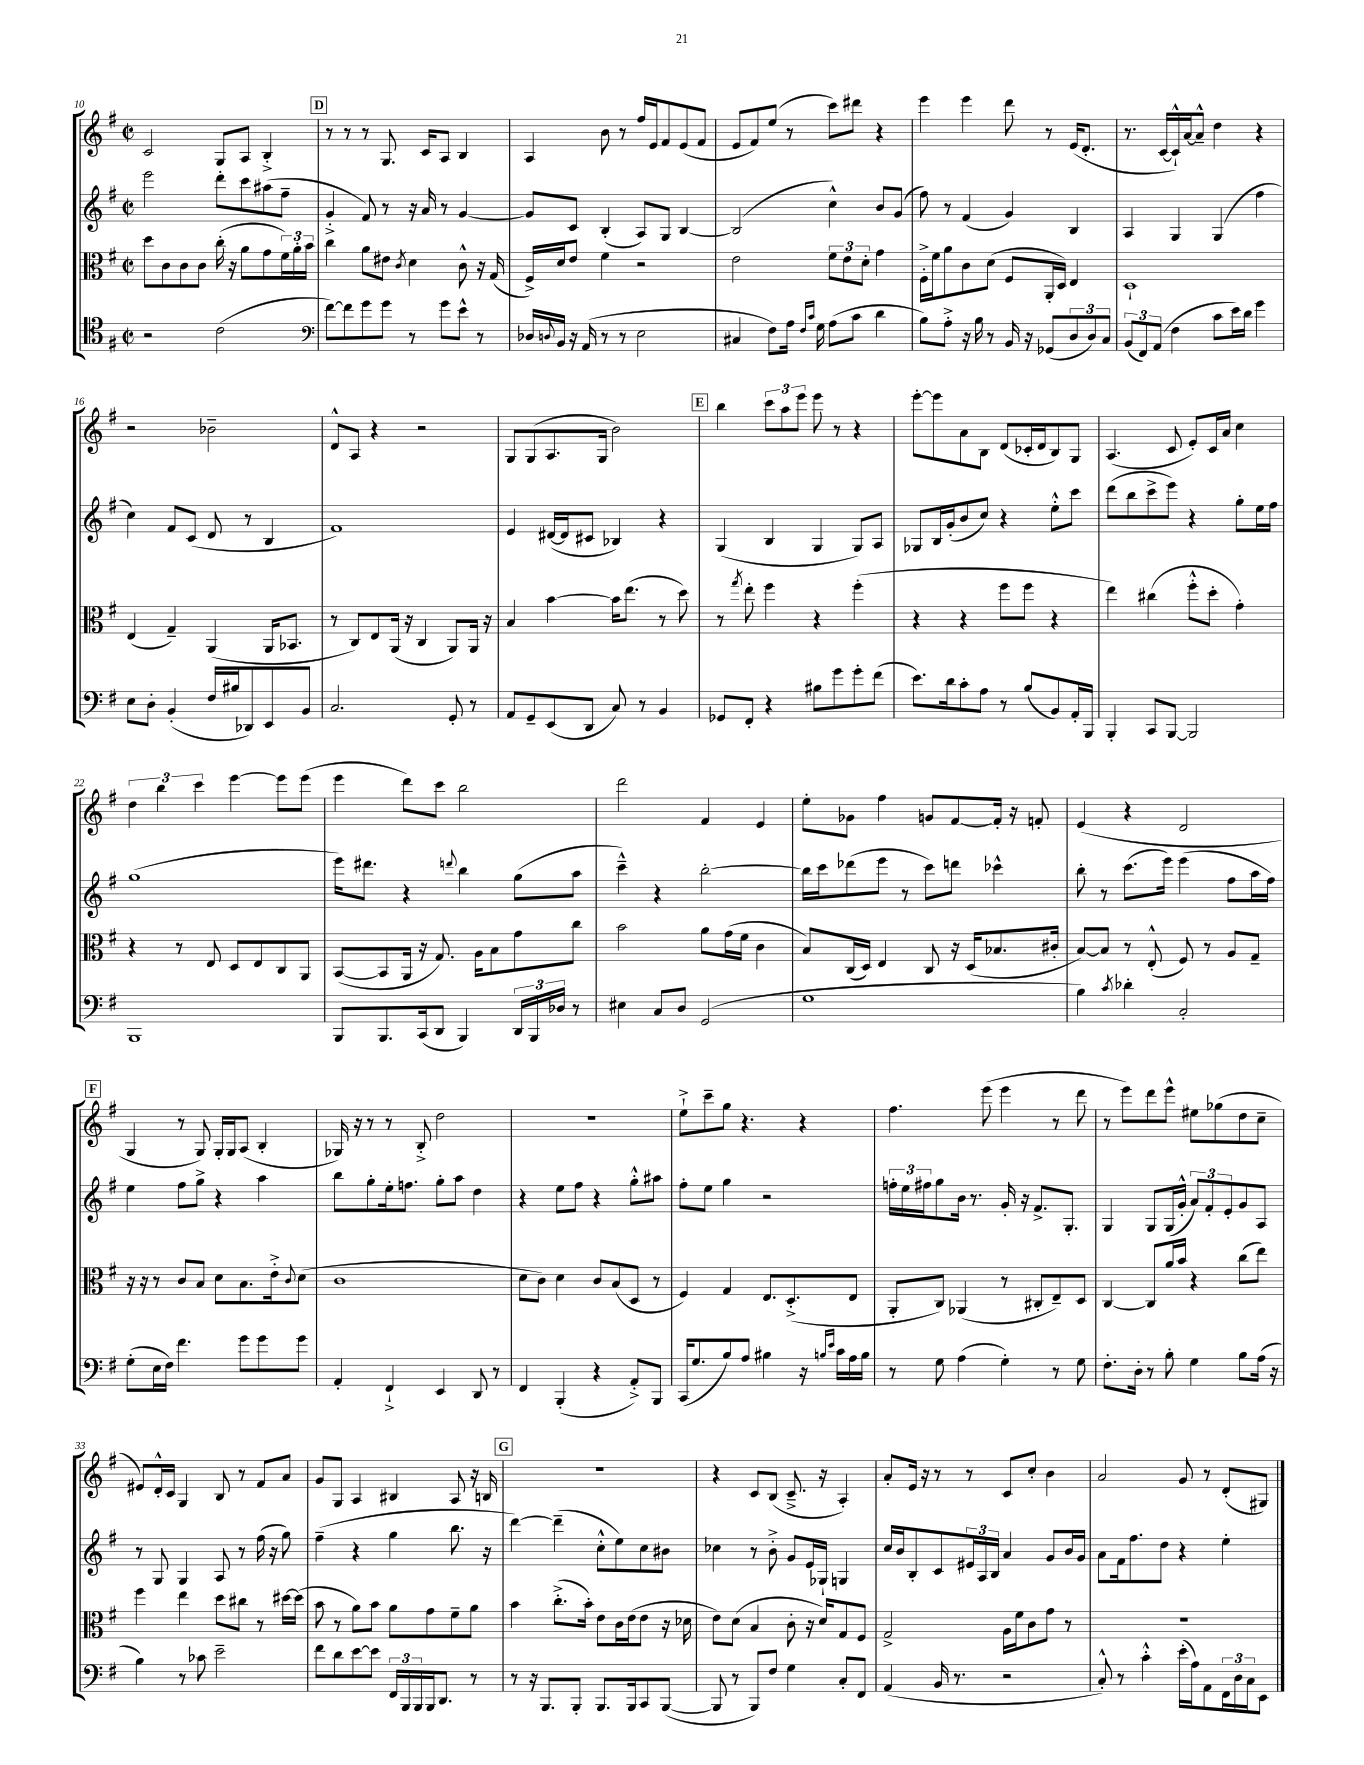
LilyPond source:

<<
\new StaffGroup <<
\new Staff = "s0" {
    \clef treble \key g \major \defaultTimeSignature \time 2/2
    c'2 g8 a8 b4-.-> |
    \mark \markup { \box "D" } r8 r8 r8 g8. c'16 a8 b4 |
    a4 b'8 r8 fis''16 e'16 fis'8 e'8( fis'8 |
    e'8 fis'8) e''8( r8 c'''8) dis'''8 r4 |
    e'''4 e'''4 d'''8 r8 e'16( d'8.-. |
    r8. c'16~ c'16-!-^) a'16~ a'8---^ d''4 r4 |
    r2 bes'2-- |
    d'8-^ a8 r4 r2 |
    g8 g8( a8. g16 b'2) |
    \mark \markup { \box "E" } b''4 \tuplet 3/2 { c'''8 a''8 e'''8 } e'''8 r8 r4 |
    e'''8~-. e'''8 a'8 b8 d'8( ces'16-. d'16 b8) g8 |
    a4.( c'8 e'8-.) c'16 a'16 c''4 |
    \tuplet 3/2 { d''4 b''4 c'''4 } e'''4~ e'''8 e'''8( |
    e'''4 d'''8) c'''8 b''2 |
    d'''2 fis'4 e'4 |
    e''8-. ges'8 fis''4 g'8 fis'8~ fis'16-. r16 f'8-. |
    e'4( r4 d'2 |
    \mark \markup { \box "F" } g4 r8 g8) g16-. g16 a8( b4-. |
    ges16) r16 r8 r8 b8-.-> d''2 |
    R1 |
    e''8-!-> c'''8-- g''8 r4. r4 |
    fis''4. e'''8( e'''4 r8 d'''8 |
    r8 e'''8) d'''8 e'''8-^ eis''8 ges''8( d''8 c''8-- |
    eis'8) d'16-.-^ c'16 g4 b8 r8 fis'8 a'8 |
    g'8 g8 a4 bis4 a8 r16 b16 |
    \mark \markup { \box "G" } R1 |
    r4 c'8 b8( c'8.---> r16 a4-.) |
    a'8-. e'16 r16 r8 r8 c'8 c''8-. b'4 |
    a'2 g'8 r8 d'8-.( gis8) \bar "|." |
}
\new Staff = "s1" {
    \clef treble \key g \major \defaultTimeSignature \time 2/2
    e'''2 d'''8-. c'''8 ais''8( fis''8-- |
    \mark \markup { \box "D" } g'4-.-> fis'8) r8 r16 a'16 r8 g'4~ |
    g'8 c'8 b4-.( a8) g8 b4~ |
    b2( c''4-^) b'8 g'8( |
    fis''8) r8 fis'4( g'4) b4 |
    a4 g4 g4( fis''4 |
    c''4) fis'8 c'8( d'8 r8 b4 |
    fis'1) |
    e'4 dis'16~( dis'16 cis'8 bes4) r4 |
    \mark \markup { \box "E" } g4( b4 g4 g8) a8 |
    ges8 b16 g'16-.( b'8 c''8) r4 e''8-.-^ c'''8 |
    d'''8( b''8 c'''8-> e'''8) r4 g''8-. e''16 fis''16 |
    g''1( |
    e'''16) dis'''8. r4 \appoggiatura { d'''8 } b''4 g''8( a''8 |
    c'''4---^) r4 b''2~-. |
    b''16 c'''16 des'''8( e'''8 r8 c'''8) d'''8 ces'''4-^ |
    b''8-. r8 c'''8.( e'''16) e'''4( fis''8 a''16 fis''16) |
    \mark \markup { \box "F" } e''4 fis''8 g''8-> r4 a''4 |
    b''8 g''8-. e''16-. f''8. g''8-. a''8 d''4 |
    r4 e''8 fis''8 r4 g''8-.-^ ais''8 |
    fis''8-. e''8 g''4 r2 |
    \tuplet 3/2 { f''16-. e''16 fis''16 } g''8 b'16 r8. g'16-. r16 fis'8.-> g8.-. |
    g4 g8 g16( g'16-.-^ \tuplet 3/2 { a'8) fis'8-. e'8-. } g'8 a8 |
    r8 g8 g4 a8 r8 fis''16( r16 g''8) |
    fis''4--( r4 g''4 b''8. r16 |
    \mark \markup { \box "G" } d'''4~) d'''4--( c''8-.-^ e''8) c''8 bis'8 |
    ces''4 r8 b'8-.-> g'8 e'16 ges16-! g4 |
    c''16 b'16 b8-. c'8 \tuplet 3/2 { eis'16 a16 b16 } a'4 g'8 b'16 g'16 |
    a'8 fis'16 fis''8. d''8 r4 e''4-. \bar "|." |
}
\new Staff = "s2" {
    \clef alto \key g \major \defaultTimeSignature \time 2/2
    d''8 c'8 c'8 c'8 c''16-.( r16 a'8 g'8 \tuplet 3/2 { fis'16) a'16-. b'16 } |
    \mark \markup { \box "D" } c''4 a'8 eis'8 \acciaccatura { c'8 } d'4 c'8-^ r16 g16( |
    fis16->) d'16 e'8 fis'4 r2 |
    e'2 \tuplet 3/2 { fis'8 e'8 d'8-. } g'4 |
    fis16-.-> fis'16 a'8 c'8 d'8( fis8 a,16-. d16) e4 |
    d1-! |
    e4( g4--) a,4( a,16 bes,8. |
    r8 c8) e8 a,16( r16 c4 a,8) a,16 r16 |
    b4 b'4~ b'16 e''8.( r8 d''8) |
    \mark \markup { \box "E" } r8 \acciaccatura { g''8 } e''8-. fis''4 r4 fis''4-.( |
    r4 r4 fis''8 fis''8 r4 |
    e''4) cis''4( fis''8-.-^ d''8-. g'4-.) |
    r4 r8 e8 d8 e8 c8 a,8 |
    b,8~( b,8 a,16 r16 g8.) a16 b8 g'8 c''8 |
    b'2 a'8 g'16( fis'16 c'4 |
    b8) c16( d16) e4 c8 r16 d16( bes8. cis'16-. |
    b8~) b8 r8 e8-.-^( fis8) r8 a8 g8-- |
    \mark \markup { \box "F" } r16 r16 r8 c'8 b8 d'8 b8. e'16-.-> \appoggiatura { c'8 } d'8( |
    c'1 |
    d'8 c'8) d'4 c'8 b8( d8 r8 |
    fis4) g4 e8. d8.-.->( e8 |
    a,8-. c8) aes,4( r8 cis8-. e8--) d8 |
    c4~ c8 a'16 b'16 r4 c''8( e''8) |
    fis''4 e''4 d''8 cis''8 r8 dis''16~ dis''16( |
    b'8 r8 a'8) b'8 a'8 g'8 fis'8-- a'8 |
    \mark \markup { \box "G" } b'4 c''8.-.->( b'16-.) e'8 c'16 e'16( e'8 r16 des'16 |
    e'8) d'8( b4 c'8-. r16 d'16) g8 fis8 |
    g2-> a16 fis'16 c'8 g'8 r8 |
    R1 \bar "|." |
}
\new Staff = "s3" {
    \clef tenor \key g \major \defaultTimeSignature \time 2/2
    r2 c'2( |
    \mark \markup { \box "D" } \clef bass fis'8~) fis'8 g'8 g'8 r8 g'8 e'8-^ r8 |
    des16 \appoggiatura { d8 } b,16 r16 a,16( r8 r8 e2 |
    cis4 fis8) a16 \grace { fis16 c'16 } g16 a8( c'8 d'4 |
    b8) a8-.-> r16 b16 r8 b,16 r16 ges,8( \tuplet 3/2 { d8 d8) c8 } |
    \tuplet 3/2 { b,8( fis,8) a,8( } fis4 c'8 e'16) d'16 g'4 |
    e8 d8-. b,4-.( fis16 bis16 des,8) e,8 b,8 |
    c2. g,8-. r8 |
    a,8 g,8-- e,8( d,8 c8) r8 b,4 |
    \mark \markup { \box "E" } ges,8 fis,8-. r4 bis8 g'8 g'8-. fis'8( |
    e'8.) d'16 c'8-. a8 r8 b8( b,8) a,16-. b,,16 |
    b,,4-. c,8 b,,8~ b,,2 |
    b,,1 |
    b,,8 b,,8. c,16( d,8 b,,4) \tuplet 3/2 { d,16 b,,16 des16 } r8 |
    eis4 c8 d8 g,2( |
    g1 |
    b4) \acciaccatura { c'8 } des'4-. c2-. |
    \mark \markup { \box "F" } g8-.( e16 fis16) fis'4. g'8 g'8 g'8 |
    a,4-. fis,4-!-> e,4 d,8 r8 |
    fis,4 b,,4-.( r4 a,8-.->) b,,8 |
    c,16( g8. b8) a8 bis4 r16 \grace { b16 e'16 } c'16 a16 b16 |
    r8 g8 a4( g4-.) r8 g8 |
    fis8.-. d16-. r8 b8-. g4 b8 a16( r16 |
    b4) r8 ces'8 e'2-- |
    fis'8 d'8 e'8~ e'8 \tuplet 3/2 { fis,16 b,,16 b,,16 } b,,16 d,8. r8 |
    \mark \markup { \box "G" } r8 r16 b,,8. b,,8-. b,,8. b,,16 c,8 b,,8~( |
    b,,8 r8 b,,8) fis8 g4 c8-. fis,8 |
    a,4( b,16 r8. r2 |
    c8-.-^) r8 c'4-.-^ e'16-.( a16) a,8 \tuplet 3/2 { fis,16 d16 c16 } e,8 \bar "|." |
}
>>
>>
\layout { \context { \Score currentBarNumber = #10 } }
